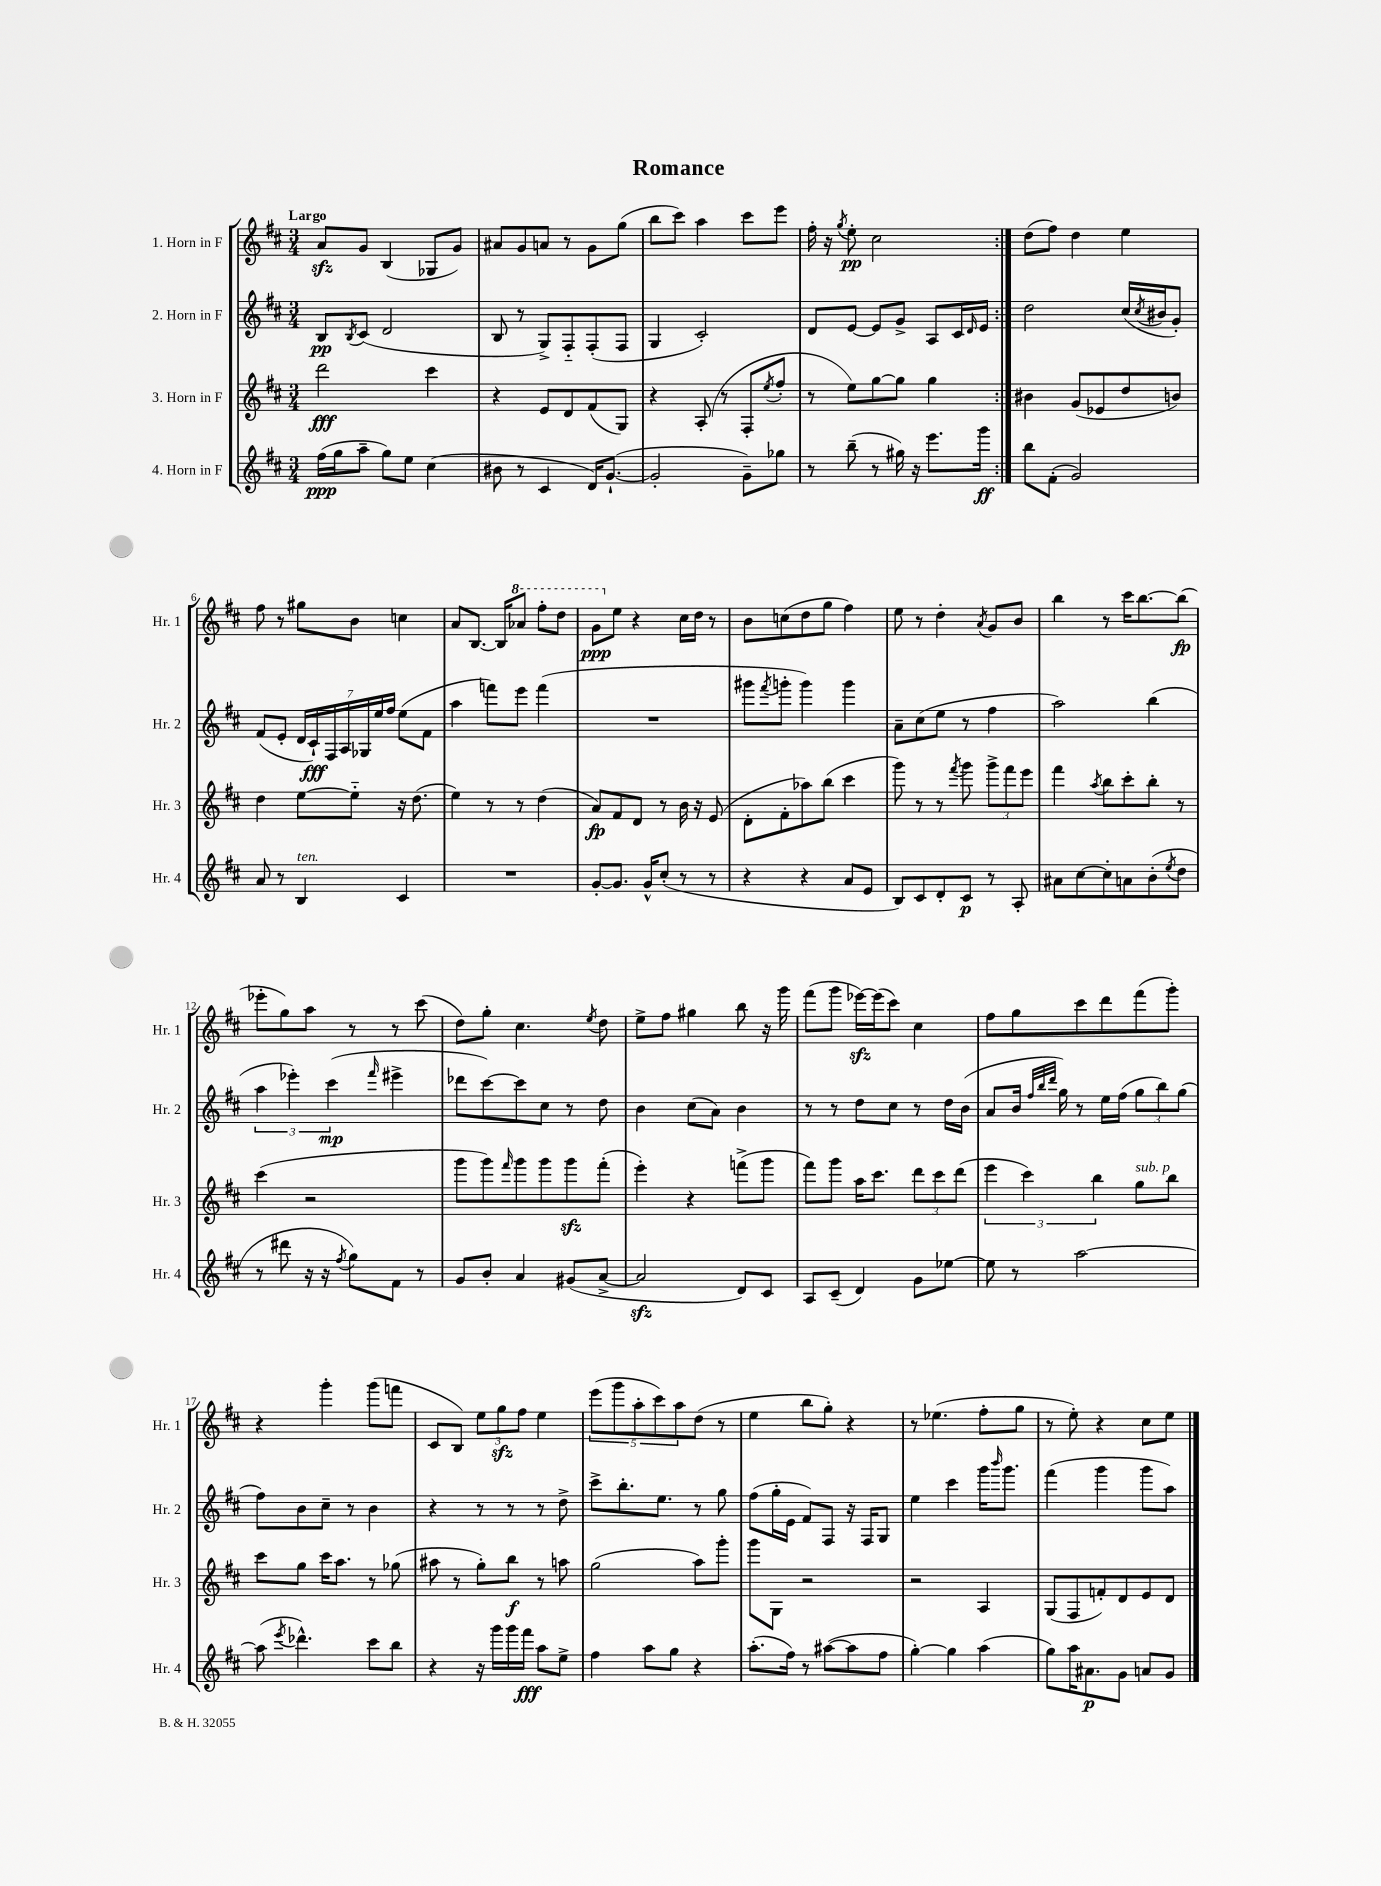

**kern	**kern	**kern	**kern
*staff4	*staff3	*staff2	*staff1
*clefG2	*clefG2	*clefG2	*clefG2
*k[f#c#]	*k[f#c#]	*k[f#c#]	*k[f#c#]
*M3/4	*M3/4	*M3/4	*M3/4
(16ff#	2ddd	8B	8a
16gg	.	.	.
.	.	8qB	.
8aa~	.	(8c#	8g
8gg)	.	2d	(4B
8ee	.	.	.
(4cc#	4ccc#	.	8G-
.	.	.	8g)
=	=	=	=
8b#	4r	8B	8a#
8r	.	8r	8g
4c#	8e	8G^)	8a
.	8d	8F#'~	8r
16d)	(8f#	(8F#'	8g
([8.g`	.	.	.
.	8G)	8F#	(8gg
=	=	=	=
2g']	4r	4G	8bb
.	.	.	8ccc#)
.	(8A'	2c#')	4aa
.	8r	.	.
8g~)	8F#'	.	8ccc#
.	8qee	.	.
8gg-	8ff#'	.	8eee
=	=	=	=
8r	8r	8d	16ff#'
.	.	.	16r
.	.	.	8qgg
(8bb~	8ee)	[8e	8ee'
8r	[8gg	8e]	2cc#
16gg#)	8gg]	8g^	.
16r	.	.	.
8.eee	4gg	8A	.
.	.	16c#	.
.	.	16qqd	.
16ggg	.	16e	.
=:|!	=:|!	=:|!	=:|!
8bb	4b#	2dd	(8dd
(8f#'	.	.	8ff#)
2g)	(8g	.	4dd
.	8e-	.	.
.	8dd	(16cc#	4ee
.	.	8qcc#	.
.	.	16b#	.
.	8b)	8g')	.
=	=	=	=
8a	4dd	(8f#	8ff#
8r	.	8e'	8r
4B	[8ee	28d	8gg#
.	.	28c#`)	.
.	.	28F#	.
.	.	28A	.
.	8ee'~]	.	8b
.	.	28G-	.
.	.	28ee	.
.	.	28ff#	.
4c#	16r	(8ee	4cc
.	(8.dd	.	.
.	.	8f#	.
=	=	=	=
2.r	4ee)	4aa	8a
.	.	.	[8.B
.	8r	8fff)	.
.	.	.	16B]
.	8r	8eee	8aa-
.	(4dd	(4fff	8fff#'
.	.	.	8ddd
=	=	=	=
[8g'	8a)	2.r	8gg
8.g]	8f#	.	8ee
.	8d	.	4r
16g^^	.	.	.
(8cc#'	8r	.	.
8r	16b	.	16cc#
.	16r	.	16dd
8r	(8e	.	8r
=	=	=	=
4r	8d'	8ggg#	8b
.	.	8qfff#	.
.	8f#'	8ggg'	(8cc
4r	8aa-)	4ggg)	8dd
.	(8bb	.	8gg
8a	4ccc#	4ggg	4ff#)
8e	.	.	.
=	=	=	=
8B)	8ggg)	8a~	8ee
8c#	8r	(8cc#	8r
8d'	8r	8ee	4dd'
.	8qfff#	.	.
8c#	8ggg	8r	.
.	.	.	8qa
8r	12ggg^	4ff#	8g
.	12fff#	.	.
8A'	.	.	8b
.	12eee	.	.
=	=	=	=
8a#	4fff#	2aa)	4bb
[8cc#	.	.	.
.	8qaa	.	.
8cc#']	8bb	.	8r
8a	8ccc#'	.	16ccc#
.	.	.	[8.bb
(8b'	8bb'	(4bb	.
8qee	.	.	.
8dd	8r	.	(8bb]
=	=	=	=
8r	(4ccc#	6aa	8eee-'
8ddd#	.	.	8gg)
.	.	6eee-')	.
16r	2r	.	8aa
16r	.	.	.
.	.	(6ccc#	.
8qff#	.	.	.
8gg)	.	.	8r
.	.	16qqfff#	.
8f#	.	4eee#^	8r
8r	.	.	(8ccc#
=	=	=	=
8g	8ggg	8ddd-	8dd)
8b'	8ggg)	[8ccc#)	8gg'
.	16qqfff#	.	.
4a	8ggg	8ccc#]	4.cc#
.	8ggg	8cc#	.
(8g#	8ggg	8r	.
.	.	.	8qee
[8a^	(8fff#'	8dd	8dd
=	=	=	=
2a]	4eee')	4b	8ee^
.	.	.	8ff#
.	4r	(8cc#	4gg#
.	.	8a)	.
8d)	(8fff^	4b	8bb
8c#	8ggg	.	16r
.	.	.	16ggg
=	=	=	=
8A	8fff#)	8r	(8fff#
(8c#~	8ggg	8r	8ggg
4d)	16aa	8dd	[16eee-)
.	8.ccc#	.	(16eee-]
.	.	8cc#	8ccc#)
8g	12ddd	8r	4cc#
.	12ccc#	.	.
[8ee-	.	16dd	.
.	(12ddd	.	.
.	.	(16b	.
=	=	=	=
8ee-]	6eee	8a	8ff#
8r	.	16b	8gg
.	6ccc#)	.	.
.	.	32qqff#	.
.	.	32qqbb	.
.	.	32qqddd	.
.	.	16gg)	.
[2aa	.	8r	8ccc#
.	6bb	.	.
.	.	16ee	8ddd
.	.	(16ff#	.
.	8gg	12gg	(8fff#
.	.	12bb)	.
.	8bb	.	8ggg')
.	.	(12gg	.
=	=	=	=
(8aa]	8ccc#	8ff#)	4r
8qeee	.	.	.
4.ddd-^^)	8gg	8b	.
.	16ccc#	8cc#~	4ggg'
.	8.aa	.	.
.	.	8r	.
8ccc#	8r	4b	(8ggg
8bb	(8gg-	.	8fff
=	=	=	=
4r	8aa#	4r	8c#
.	8r	.	8B)
16r	8gg')	8r	12ee
16ggg	.	.	.
.	.	.	12gg
16ggg	8bb	8r	.
.	.	.	12ff#
16fff#	.	.	.
8aa	8r	8r	4ee
8ee^	8aa	8dd^	.
=	=	=	=
4ff#	(2gg	8ccc#^	(10eee
.	.	.	10ggg
.	.	8.bb'	.
.	.	.	10aa'
8aa	.	.	.
.	.	.	10ccc#)
.	.	8.ee	.
8gg	.	.	.
.	.	.	10aa
4r	8aa)	8r	(8dd
.	8ggg'	8gg	8r
=	=	=	=
(8.aa'	8ggg	(8ff#	4ee
.	8G	16gg'	.
16ff#)	.	16e	.
8r	2r	8f#)	8bb
([8aa#	.	8F#	8gg')
8aa#]	.	16r	4r
.	.	16F#	.
8ff#	.	8G	.
=	=	=	=
[4gg')	2r	4ee	8r
.	.	.	(4.ee-
4gg]	.	4ccc#	.
(4aa	4A	16ggg	8ff#'
.	.	16qqbbb	.
.	.	8.ggg	.
.	.	.	8gg
=	=	=	=
8gg)	(8G	(4fff#	8r
16aa	8F#	.	8ee')
8.a#	.	.	.
.	8f')	4ggg	4r
8g	8d	.	.
8a	8e	8ggg	8cc#
8g	8d	8aa)	8ee
==	==	==	==
*-	*-	*-	*-
